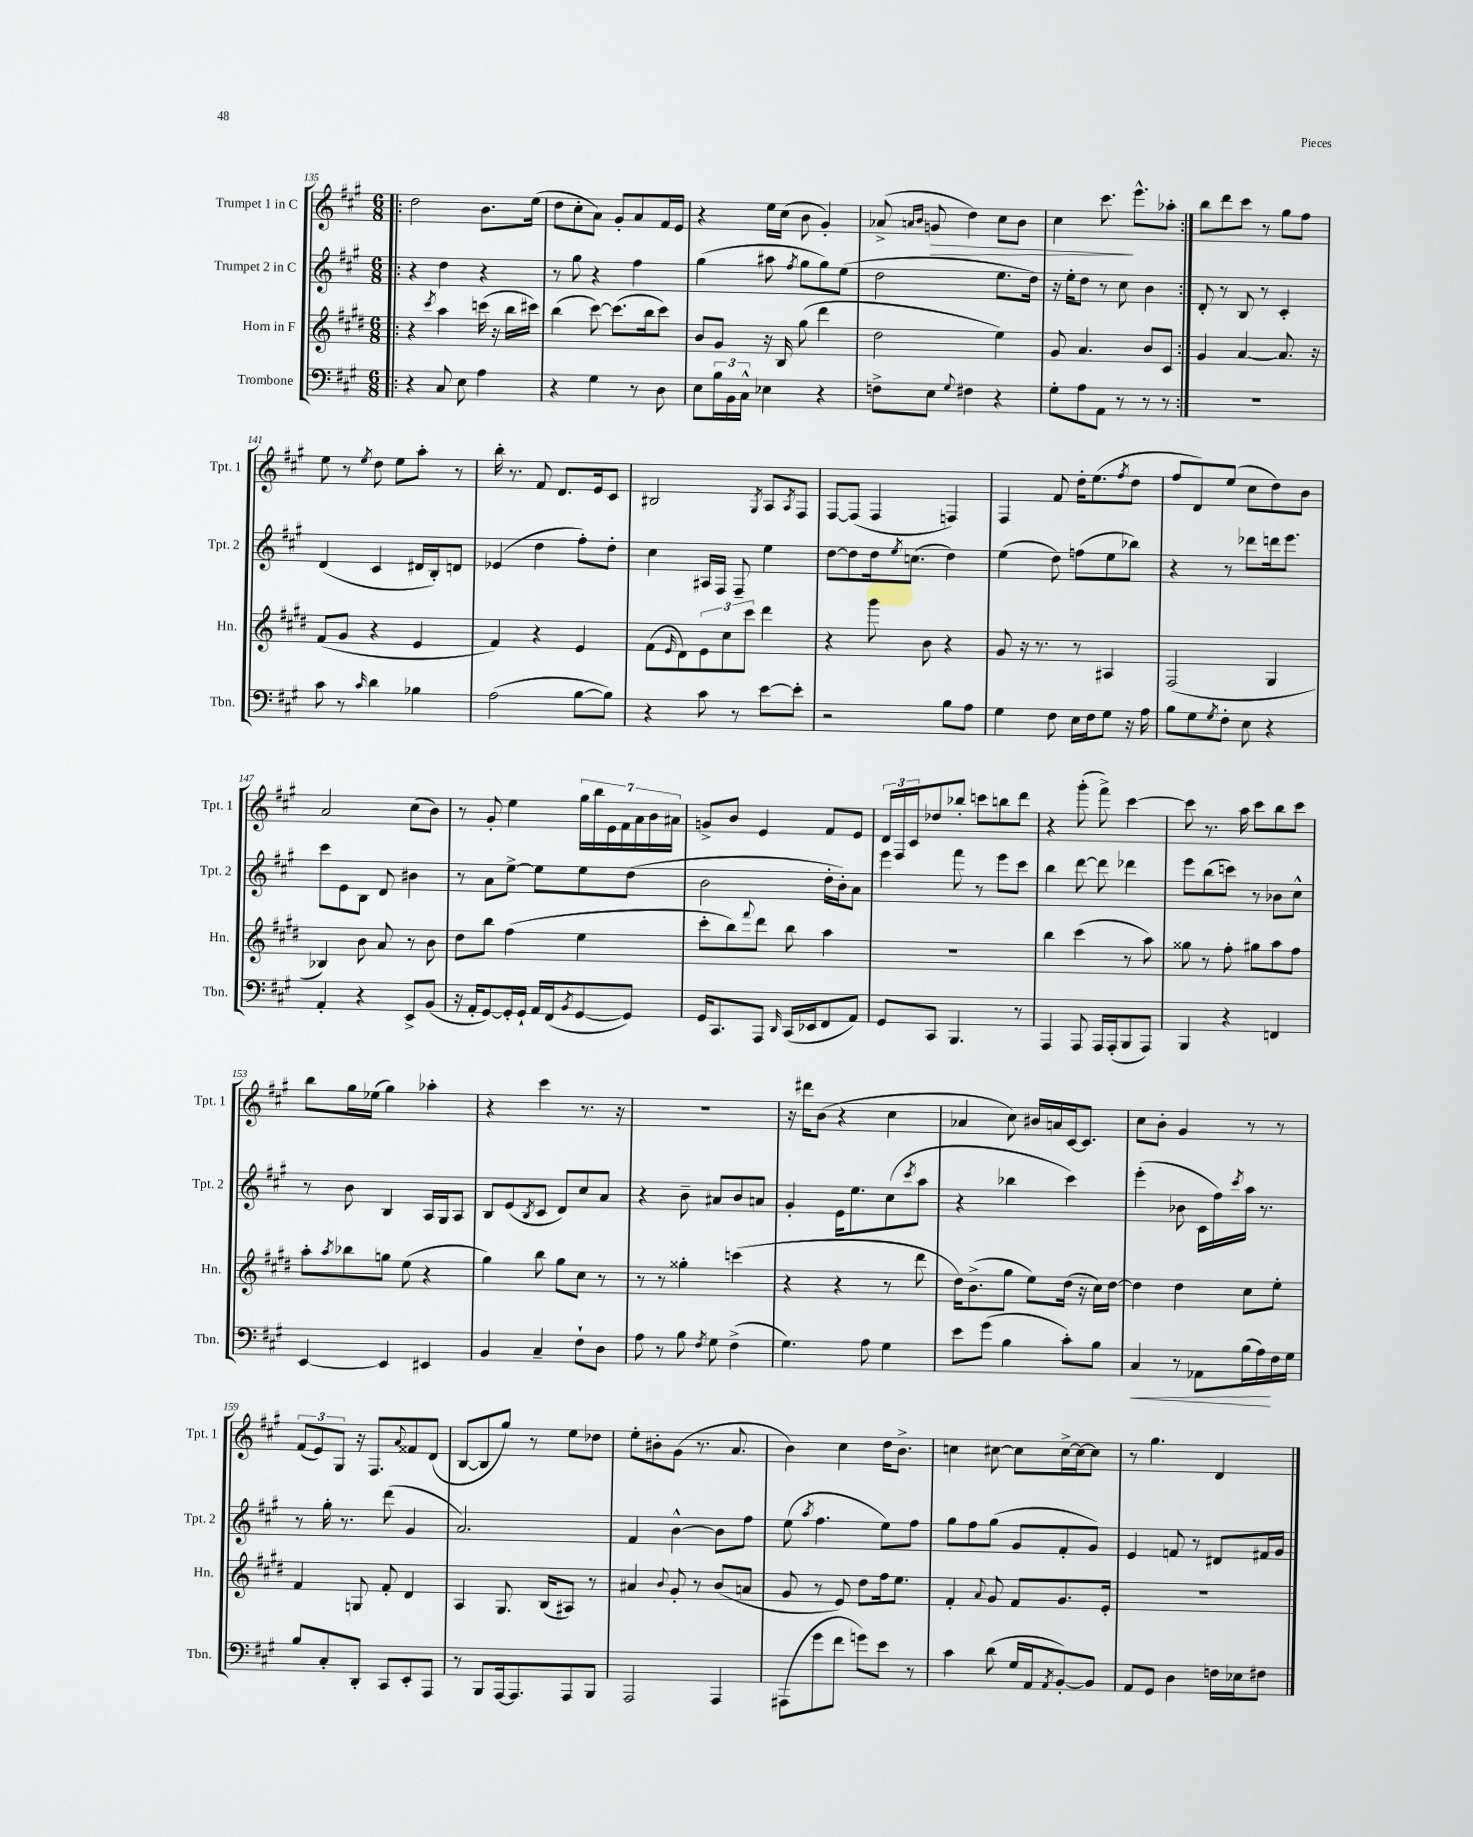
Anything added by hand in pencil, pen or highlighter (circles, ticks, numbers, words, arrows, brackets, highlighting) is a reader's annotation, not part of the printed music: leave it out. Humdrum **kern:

**kern	**dynam	**kern	**kern	**kern	**dynam
*part4	*part4	*part3	*part2	*part1	*part1
*staff4	*staff4	*staff3	*staff2	*staff1	*staff1
*I"Trombone	*	*I"Horn in F	*I"Trumpet 2 in C	*I"Trumpet 1 in C	*
*I'Tbn.	*	*I'Hn.	*I'Tpt. 2	*I'Tpt. 1	*
*clefF4	*	*clefG2	*clefG2	*clefG2	*
*k[f#c#g#]	*	*k[f#c#g#d#]	*k[f#c#g#]	*k[f#c#g#]	*
*M6/8	*	*M6/8	*M6/8	*M6/8	*
=135!|:	=135!|:	=135!|:	=135!|:	=135!|:	=135!|:
4r	.	4r	4r	2dd\	.
.	.	8qccc#/	.	.	.
8C#/	.	4aa\	4dd\	.	.
8E\	.	.	.	.	.
4A\	.	(16cccn\	4r	8.b\L	.
.	.	16r	.	.	.
.	.	16bb\LL	.	.	.
.	.	16ccc#X\JJ)	.	(16ee\Jk	.
=136	=136	=136	=136	=136	=136
4r	.	(4bb\	8r	8dd\L	.
.	.	.	8gg#\	8cc#'\	.
4G#\	.	[8ccc#\)	4r	8a\J)	.
.	.	(8.ccc#\L]	.	8g#'/L	.
8r	.	.	4ff#\	8a/	.
.	.	16bb\k	.	.	.
8D\	.	8ccc#\J)	.	16f#/L	.
.	.	.	.	16e/JJ	.
=137	=137	=137	=137	=137	=137
8E\L	.	8b/L	(4gg#\	4r	.
24B\L	.	8g#/J	.	.	.
24BB\	.	.	.	.	.
24C#^^\JJ	.	.	.	.	.
4E-X\	.	16r	8aa#X\	16ee\LL	.
.	.	16B/	.	(16cc#\JJ	.
.	.	.	8qff#/	.	.
.	.	(8gg#\	8gg#\L	8b\	.
4r	.	4ddd#\	8gg#\)	4g#'/)	.
.	.	.	(8ee\J	.	.
=138	=138	=138	=138	=138	=138
8Fn^\L	.	2dd#\	2dd\	(8a-X^/	.
.	.	.	.	16qqan/LL	.
.	.	.	.	16qqb/JJ	.
!	!	!	!	!	!LO:HP:b
8E\J	.	.	.	8gn/	>
8qqG#/	.	.	.	.	.
4F#X\	.	.	.	4dd\)	.
4r	.	4ee\)	8.ee\L	8cc#\L	.
.	.	.	.	8b\J	.
.	.	.	16dd\Jk)	.	.
=139	=139	=139	=139	=139	=139
8G#'\L	.	8g#/	16r	4cc#\	.
.	.	.	16ee'\KL	.	.
8A\	.	4.a/	8dd\J	.	.
8AA\J	.	.	8r	8.ccc#\	.
8r	.	.	8cc#\	.	.
.	.	.	.	8.eee^^\L	]
8r	.	8b/L	4b\	.	.
8r	.	8c#/J	.	8aa-X'\J	.
=140:|!	=140:|!	=140:|!	=140:|!	=140:|!	=140:|!
2.r	.	4g#/	8d'/	8bb\L	.
.	.	.	8r	8ddd\	.
.	.	[4a/	8B/	8ccc#\J	.
.	.	.	8r	8r	.
.	.	8.a/]	4c#'/	8gg#\L	.
.	.	.	.	8ff#\J	.
.	.	16r	.	.	.
!!LO:LB:g=z
=141	=141	=141	=141	=141	=141
8c#\	.	(8f#/L	(4d/	8ee\	.
8r	.	8g#/J	.	8r	.
16qqc#/	.	.	.	8qee/	.
4d\	.	4r	4c#/	8dd\	.
.	.	.	.	8ee\L	.
4B-X\	.	4e/	16d#X/LL	8aa'\J	.
.	.	.	16B'/J)	.	.
.	.	.	8dn/J	8r	.
=142	=142	=142	=142	=142	=142
(2A\	.	4f#/)	(4e-X/	16bb'\	.
.	.	.	.	8.r	.
.	.	4r	4dd\	8f#/	.
.	.	.	.	8.d/L	.
[8B\L	.	4e/	8ff#'\L)	.	.
.	.	.	.	16e/k	.
8B\J])	.	.	8dd'\J	8c#/J	.
=143	=143	=143	=143	=143	=143
4r	.	(8f#\L	4cc#\	2B#X/	.
.	.	16qqe/	.	.	.
.	.	8d#\)	.	.	.
8c#\	.	12e\	16A#X/LL	.	.
.	.	.	16F#/JJ	.	.
.	.	12cc#\	.	.	.
8r	.	.	8F#~/	.	.
.	.	12ccc#\J	.	.	.
.	.	.	.	8qG#/	.
[8e\L	.	4ddd#\	4ee\	8A/L	.
.	.	.	.	8qA/	.
8e'\J]	.	.	.	8F#/J	.
=144	=144	=144	=144	=144	=144
2r	.	4r	[8dd\L	[8F#/L	.
.	.	.	8dd\]	(8F#/J]	.
.	.	8ggg#\	16dd\k	4F#/	.
.	.	.	8qee/	.	.
.	.	.	(8.ccn\J	.	.
.	.	8b\	.	.	.
8B\L	.	4r	4dd\)	4Fn/)	.
8A\J	.	.	.	.	.
=145	=145	=145	=145	=145	=145
4G#\	.	8g#/	(4ee\	4F#/	.
.	.	16r	.	.	.
.	.	8.r	.	.	.
8F#\	.	.	8dd\)	8f#/	.
16E\LL	.	8r	(8ffn\L	16dd'\KL	.
16F#\J	.	.	.	(8.ee\	.
8G#\J	.	4A#X/	8ee\	.	.
.	.	.	.	8qff#/	.
16r	.	.	8bb-X\J)	8dd\J	.
16A\	.	.	.	.	.
=146	=146	=146	=146	=146	=146
8B\L	.	(2F#/	4r	8ff#/L	.
8G#\	.	.	.	8d/)	.
8qG#/	.	.	.	.	.
8F#'\J	.	.	8r	(8ee/J	.
8E\	.	.	8ddd-X\L	8cc#\L	.
4r	.	4G#/	16dddn\k	8dd\)	.
.	.	.	8.eee\J	.	.
.	.	.	.	8b\J	.
!!LO:LB:g=z
=147	=147	=147	=147	=147	=147
4AA'/	.	4B-X/)	8ccc#\L	2a/	.
.	.	.	8e\	.	.
4r	.	8b\	8B\J	.	.
.	.	8a/	8d/	.	.
8EE^/L	.	8r	4b#X\	(8cc#\L	.
(8BB/J	.	8b\	.	8b\J)	.
=148	=148	=148	=148	=148	=148
16r	.	8dd#\L	8r	8r	.
16AA'/KL	.	.	.	.	.
[8GG#/)	.	8bb\J	8a\L	8g#'/	.
16GG#'/L]	.	(4ff#\	[8ee^\J	4ee\	.
16GG#`/JJ	.	.	.	.	.
16AA/LL	.	.	8ee\L]	.	.
(16FF#/J	.	.	.	.	.
8qBB/	.	.	.	.	.
[8GG#/	.	4ee\	8ee\	28gg#\LL	.
.	.	.	.	28bb\	.
.	.	.	.	28e\	.
.	.	.	.	28f#\	.
8GG#/J])	.	.	(8dd\J	.	.
.	.	.	.	28a\	.
.	.	.	.	28b\	.
.	.	.	.	28a#X\JJ	.
=149	=149	=149	=149	=149	=149
16GG#/KL	.	8ccc#'\L	2b\	8gn^/L	.
8.CC#/	.	.	.	.	.
.	.	8bb\)	.	8b/J	.
.	.	8qqfff#/	.	.	.
8AAA/J	.	8ddd#\J	.	4e/	.
16qqDD/	.	.	.	.	.
(16CC#/LL	.	8bb\	.	.	.
16EE-X/J	.	.	.	.	.
8FF#/	.	4aa\	16dd'\LL	8f#/L	.
.	.	.	16b'\J)	.	.
8AA/J)	.	.	8a\J	8e/J	.
=150	=150	=150	=150	=150	=150
8GG#/L	.	2.r	4eee\	24d/LL	.
.	.	.	.	24F#/	.
.	.	.	.	24c#/J	.
8CC#/J	.	.	.	8dd-X/	.
4.BBB/	.	.	8fff#\	8bb-X'/J	.
.	.	.	8r	8cccn\L	.
.	.	.	8eee\L	8bbn\	.
8r	.	.	8ccc#\J	8ddd\J	.
=151	=151	=151	=151	=151	=151
4AAA/	.	4bb\	4bb\	4r	.
8AAA/	.	(4ccc#\	[8ddd\	(8ggg#'\	.
16AAA/LL	.	.	8ddd\]	8fff#^\)	.
(16AAA'/J	.	.	.	.	.
8BBB/	.	8r	4ddd-X\	[4ccc#\	.
8AAA/J)	.	8aa\)	.	.	.
=152	=152	=152	=152	=152	=152
4BBB/	.	8gg##X\	8eee\L	8ccc#\]	.
.	.	8r	(8bb\	8.r	.
4r	.	8ff#'\	8cccn\J)	.	.
.	.	.	.	16aa\	.
.	.	8gg#X\L	8r	8ccc#\L	.
4FFn/	.	8aa\	8b-X\L	8bb\	.
.	.	8ff#\J	8cc#^^\J	8ccc#\J	.
!!LO:LB:g=z
=153	=153	=153	=153	=153	=153
[4EE/	.	8aa'\L	8r	8bb\L	.
.	.	8qaa/	.	.	.
.	.	8bb-X\	8b\	16gg#\L	.
.	.	.	.	(16ee-X\JJ	.
4EE/]	.	8ggn\J	4B/	4gg#\)	.
.	.	(8ee\	.	.	.
4EE#X/	.	4r	16A/LL	4aa-X'\	.
.	.	.	16G#/J	.	.
.	.	.	8A/J	.	.
=154	=154	=154	=154	=154	=154
4BB/	.	4gg#\)	8B/L	4r	.
.	.	.	(8e/	.	.
.	.	.	8qB/	.	.
4C#~/	.	8bb\	8c#/J	4ccc#\	.
.	.	8gg#\L	8d/L)	.	.
8F#`\L	.	8cc#\J	8cc#/	8.r	.
8D\J	.	8r	8a/J	.	.
.	.	.	.	16r	.
=155	=155	=155	=155	=155	=155
8A\	.	8r	4r	2.r	.
8r	.	8r	.	.	.
8B\	.	4gg##X'\	8b~\	.	.
8qF#/	.	.	.	.	.
8G#\	.	.	8a#X/L	.	.
(4F#^\	.	(4cccn\	8b/	.	.
.	.	.	8an/J	.	.
=156	=156	=156	=156	=156	=156
4.G#\)	.	4r	4g#'/	16r	.
.	.	.	.	16ddd#X\KL	.
.	.	.	.	(8b\J	.
.	.	4r	16e\KL	4r	.
.	.	.	8.ee\	.	.
8A\	.	.	.	.	.
4G#\	.	8r	(8cc#\	4cc#\	.
.	.	.	8qccc#/	.	.
.	.	8ddd#\	8aa\J	.	.
=157	=157	=157	=157	=157	=157
8e\L	.	16dd#\KL)	4r	4a-X/	.
.	.	(8.b^\	.	.	.
(8g#\J	.	.	.	.	.
4B\	.	8gg#\J	4bb-X\	8cc#\)	.
.	.	8ee\L)	.	16b#X/LL	.
.	.	.	.	16an/	.
8c#'\L)	.	(16dd#\Jk	4ccc#\)	[16c#/J	.
.	.	16r	.	8.c#/J]	.
8B\J	.	16cc#\LL)	.	.	.
.	.	[16dd#\JJ	.	.	.
=158	=158	=158	=158	=158	=158
!	!LO:HP:b	!	!	!	!
4C#/	<	4dd#\]	(4eee'\	8cc#\L	.
.	.	.	.	8b'\J	.
8r	.	4dd#\	8b-X\	4g#/	.
8AA-X\L	.	.	16c#\LL	.	.
.	.	.	16ff#\)	.	.
.	.	.	8qccc#/	.	.
(16B\L	.	8cc#\L	16aa\JJ	8r	.
16A\)	.	.	8.r	.	.
16F#\	[	8ee'\J	.	8r	.
16G#\JJ	.	.	.	.	.
!!LO:LB:g=z
=159	=159	=159	=159	=159	=159
8B/L	.	4f#/	8r	(12f#/L	.
.	.	.	.	12e/)	.
8C#'/	.	.	16gg#'\	.	.
.	.	.	.	12G#/J	.
.	.	.	8.r	.	.
8DD'/J	.	8Gn/	.	16r	.
.	.	.	.	8.F#/L	.
8CC#/L	.	8f#'/	(8ddd\	.	.
.	.	.	.	8qqa/	.
8EE'/	.	4d#/	4g#/	8f##X/	.
8AAA/J	.	.	.	(8d/J	.
=160	=160	=160	=160	=160	=160
8r	.	4A/	2.a/)	[8B/L	.
8BBB/L	.	.	.	8B/]	.
[16AAA/k	.	8.G#/	.	8gg#/J)	.
8.AAA/]	.	.	.	.	.
.	.	.	.	8r	.
.	.	(16B/KL	.	.	.
8AAA/	.	8A#X/J)	.	8ee\L	.
8BBB/J	.	8r	.	8dd-X\J	.
=161	=161	=161	=161	=161	=161
2AAA/	.	4a#X/	4f#/	8ee'\L	.
.	.	.	.	8b#X'\	.
.	.	8qqb/	.	.	.
.	.	8g#'/	[4b^^\	(8g#\J	.
.	.	8r	.	8.r	.
4AAA/	.	(8b/L	8b\L]	.	.
.	.	.	.	8.a/	.
.	.	8an/J	8ff#\J	.	.
=162	=162	=162	=162	=162	=162
(8AAA#X\L	.	8g#/	(8ee\	4b\)	.
.	.	.	8qaa/	.	.
8g#\	.	8r	4.ff#\	.	.
8f#\J	.	8e/)	.	4cc#\	.
8gn\L)	.	8dd#\L	.	.	.
8e\J	.	16ff#\k	8ee\L)	16dd\KL	.
.	.	8.ee\J	.	8.b^\J	.
8r	.	.	8ff#\J	.	.
=163	=163	=163	=163	=163	=163
4c#\	.	4f#'/	8gg#\L	4ccn\	.
.	.	.	8ff#\	.	.
.	.	8qqa/	.	.	.
(8d\	.	8g#/	(8gg#\J	[8cc#X\	.
16G#/LL	.	8f#/L	8g#/L	8cc#\L]	.
16AA/J	.	.	.	.	.
8qAA/	.	.	.	.	.
[8BB'/)	.	8.g#/	8f#'/	[16cc#^\L	.
.	.	.	.	16cc#\J_	.
8BB/J]	.	.	8g#/J)	8cc#\J]	.
.	.	16e'/Jk	.	.	.
=164	=164	=164	=164	=164	=164
8AA/L	.	2.r	4e/	8r	.
8GG#/J	.	.	.	4.gg#\	.
4D\	.	.	8fn/	.	.
.	.	.	8r	.	.
16Fn\LL	.	.	8d#X/L	4d/	.
16E-X\J	.	.	.	.	.
8F#X\J	.	.	16f#X/L	.	.
.	.	.	16g#/JJ	.	.
==	==	==	==	==	==
*-	*-	*-	*-	*-	*-
